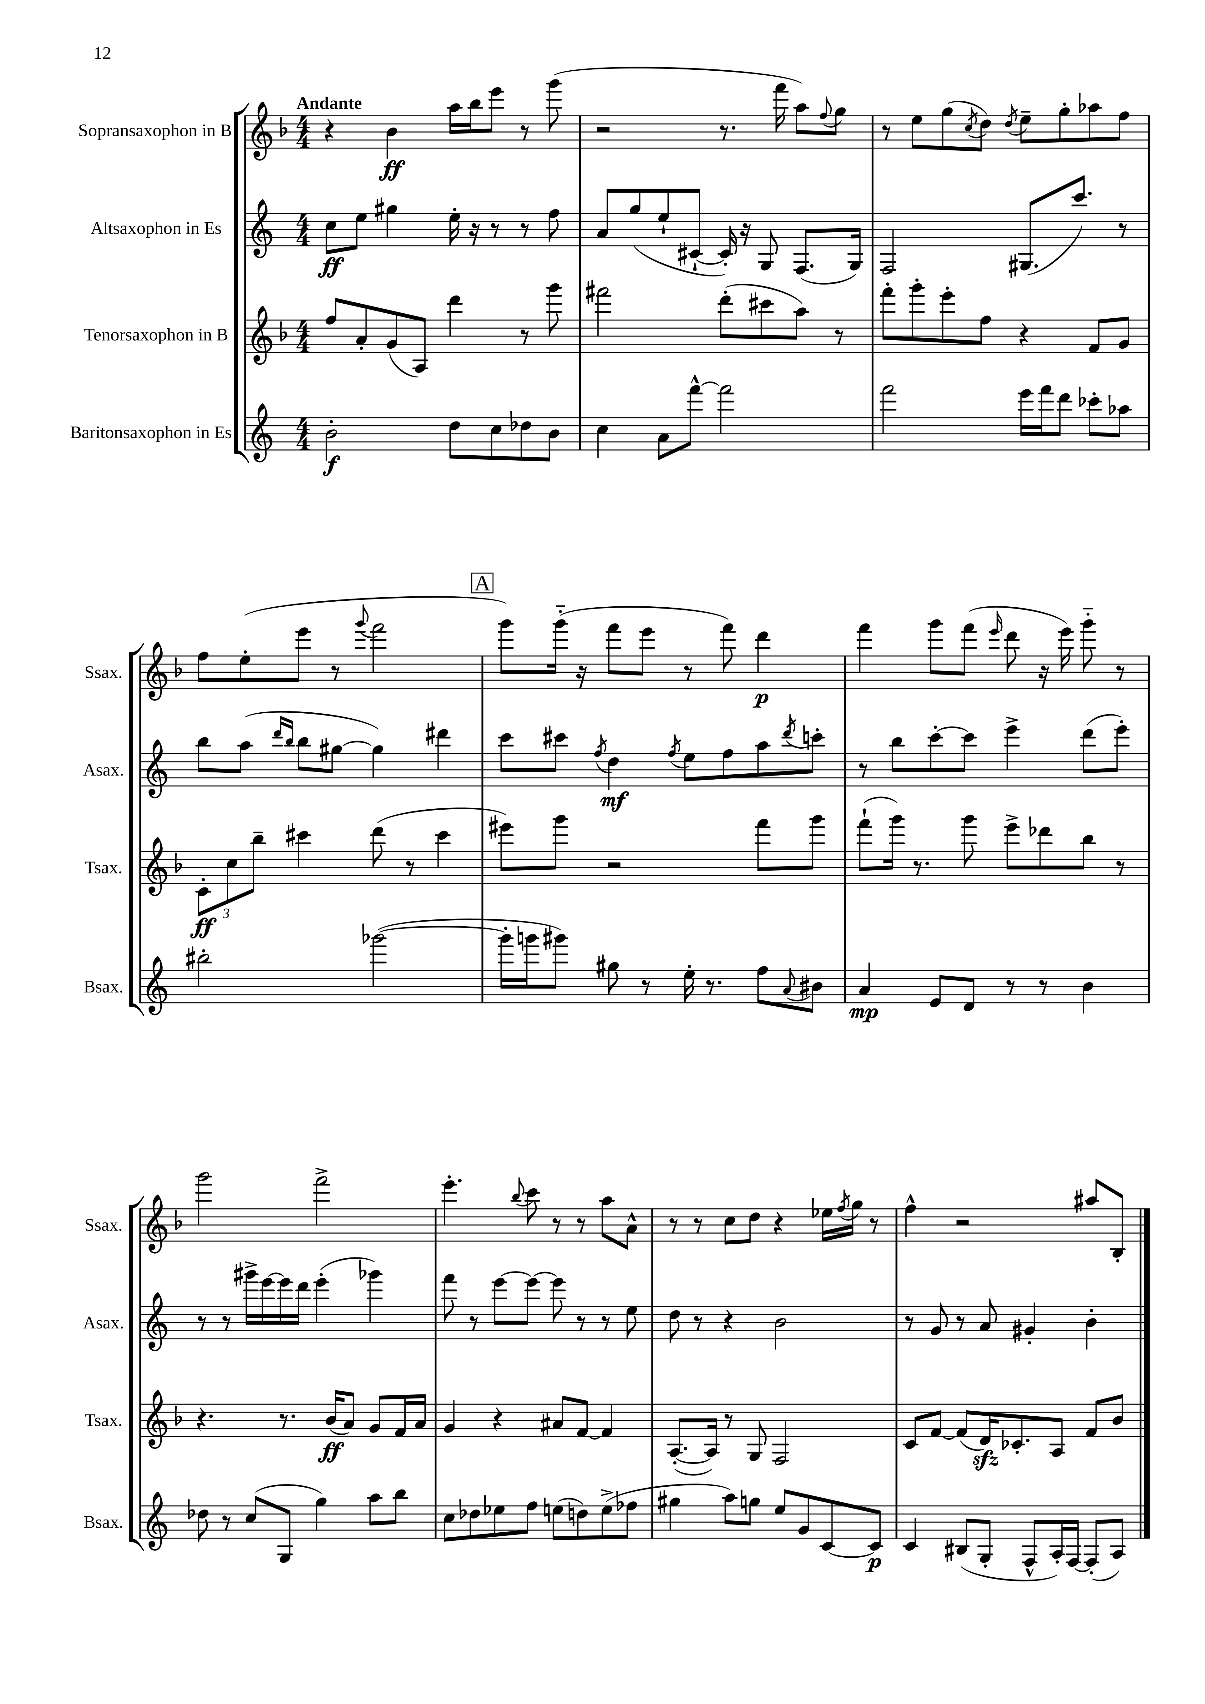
<<
\new StaffGroup <<
\new Staff = "s0" \with { instrumentName = "Sopransaxophon in B" shortInstrumentName = "Ssax." } {
    \clef treble \key f \major \numericTimeSignature \time 4/4 \tempo "Andante"
    r4 bes'4\ff a''16 bes''16 e'''8 r8 g'''8( |
    r2 r8. f'''16 a''8) \appoggiatura { f''8 } g''8 |
    r8 e''8 g''8( \acciaccatura { c''8 } d''8) \acciaccatura { d''8 } e''8-- g''8-. aes''8 f''8 |
    f''8 e''8-.( e'''8 r8 \appoggiatura { g'''8 } f'''2 |
    \mark \markup { \box "A" } g'''8) g'''16-_( r16 f'''8 e'''8 r8 f'''8) d'''4\p |
    f'''4 g'''8 f'''8( \grace { e'''16 } d'''8 r16 e'''16) g'''8-_ r8 |
    g'''2 f'''2-> |
    e'''4.-. \appoggiatura { bes''8 } c'''8 r8 r8 a''8 a'8-^ |
    r8 r8 c''8 d''8 r4 ees''16 \acciaccatura { f''8 } g''16 r8 |
    f''4-^ r2 ais''8 bes8-. \bar "|." |
}
\new Staff = "s1" \with { instrumentName = "Altsaxophon in Es" shortInstrumentName = "Asax." } {
    \clef treble \key c \major \numericTimeSignature \time 4/4
    c''8\ff e''8 gis''4 e''16-. r16 r8 r8 f''8 |
    a'8 g''8( e''8-! cis'8~-! cis'16-.) r16 g8 f8.( g16) |
    f2 gis8.( c'''8.) r8 |
    b''8 a''8( \grace { d'''16 b''16 } b''8 gis''8~ gis''4) dis'''4 |
    \mark \markup { \box "A" } c'''8 cis'''8 \acciaccatura { f''8 } d''4\mf \acciaccatura { f''8 } e''8 f''8 a''8 \acciaccatura { d'''8 } c'''8-. |
    r8 b''8 c'''8~-. c'''8 e'''4-> d'''8( e'''8-.) |
    r8 r8 gis'''16-> e'''16~ e'''16 d'''16 e'''4-.( ges'''4) |
    f'''8 r8 e'''8~ e'''8~ e'''8 r8 r8 e''8 |
    d''8 r8 r4 b'2 |
    r8 g'8 r8 a'8 gis'4-. b'4-. \bar "|." |
}
\new Staff = "s2" \with { instrumentName = "Tenorsaxophon in B" shortInstrumentName = "Tsax." } {
    \clef treble \key f \major \numericTimeSignature \time 4/4
    f''8 a'8-. g'8( a8) d'''4 r8 g'''8 |
    fis'''2 d'''8-.( cis'''8 a''8) r8 |
    f'''8-. g'''8-. e'''8-. f''8 r4 f'8 g'8 |
    \tuplet 3/2 { c'8-.\ff c''8 bes''8-- } cis'''4 d'''8( r8 cis'''4 |
    \mark \markup { \box "A" } eis'''8) g'''8 r2 f'''8 g'''8 |
    f'''8-!( g'''16) r8. g'''8 e'''8-> des'''8 bes''8 r8 |
    r4. r8. bes'16\ff( a'8) g'8 f'16 a'16 |
    g'4 r4 ais'8 f'8~ f'4 |
    a8.~-.( a16) r8 g8 f2 |
    c'8 f'8~ f'8( d'16\sfz) ces'8.-. a8 f'8 bes'8 \bar "|." |
}
\new Staff = "s3" \with { instrumentName = "Baritonsaxophon in Es" shortInstrumentName = "Bsax." } {
    \clef treble \key c \major \numericTimeSignature \time 4/4
    b'2-.\f d''8 c''8 des''8 b'8 |
    c''4 a'8 f'''8~-^ f'''2 |
    f'''2 e'''16 f'''16 d'''8 ces'''8-. aes''8 |
    bis''2-. ges'''2~( |
    \mark \markup { \box "A" } ges'''16-. g'''16 gis'''8) gis''8 r8 e''16-. r8. f''8 \appoggiatura { a'8 } bis'8 |
    a'4\mp e'8 d'8 r8 r8 b'4 |
    des''8 r8 c''8( g8 g''4) a''8 b''8 |
    c''8 des''8 ees''8 f''8 e''8( d''8) e''8->( fes''8 |
    gis''4 a''8) g''8 e''8 g'8 c'8~ c'8\p |
    c'4 bis8( g8-. f8-^ a16-.) f16~ f8-.( a8) \bar "|." |
}
>>
>>
\layout { \context { \Score \remove "Bar_number_engraver" } }
